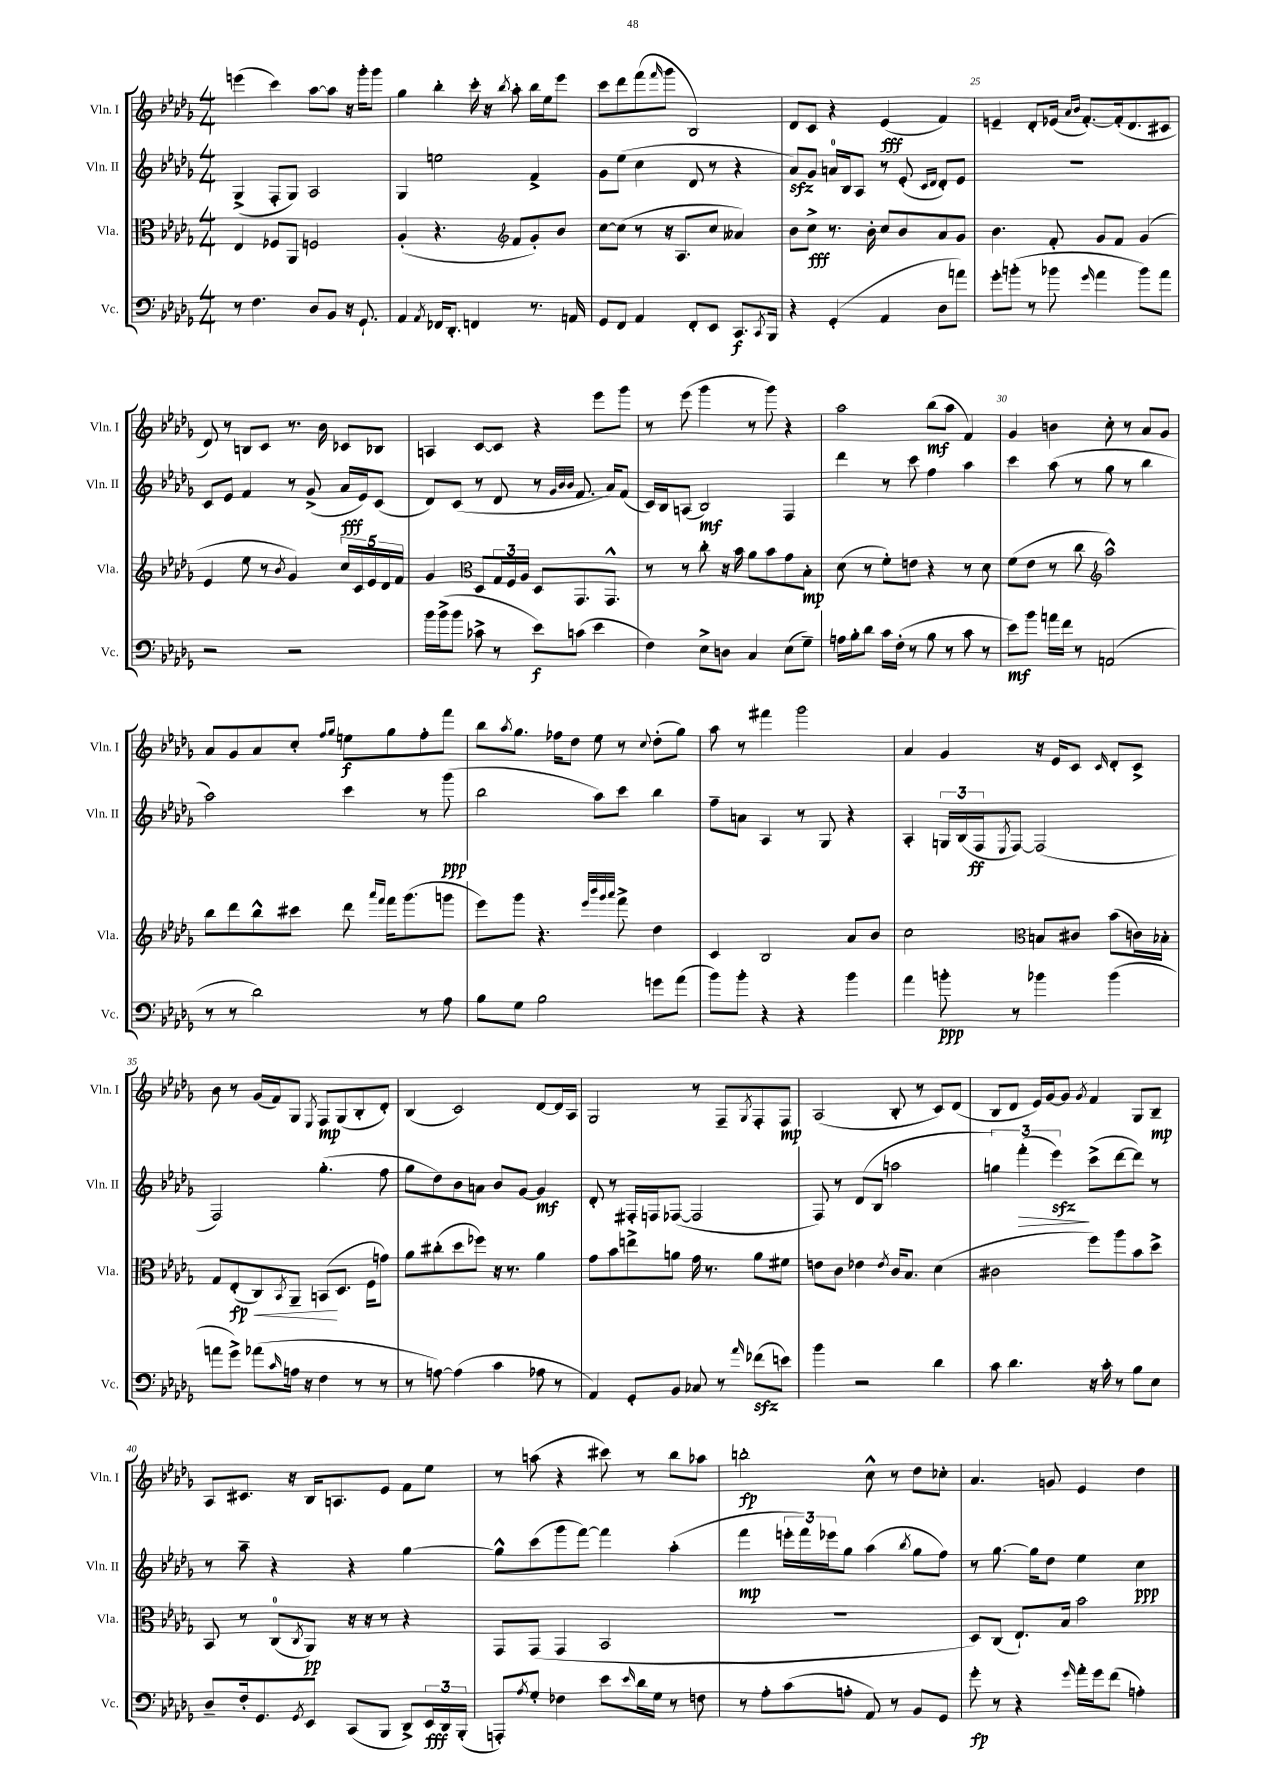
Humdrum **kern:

**kern	**kern	**kern	**kern
*staff4	*staff3	*staff2	*staff1
*clefF4	*clefC3	*clefG2	*clefG2
*k[b-e-a-d-g-]	*k[b-e-a-d-g-]	*k[b-e-a-d-g-]	*k[b-e-a-d-g-]
*M4/4	*M4/4	*M4/4	*M4/4
8r	4E-	(4G-^	(4eee
4.F	.	.	.
.	8F-	8F'	4ccc)
.	8AA-	8G-)	.
8D-	2F	2A-	[8aa-
8BB-	.	.	8aa-]
16r	.	.	16r
8.GG-`	.	.	16ggg-'
.	.	.	8ggg-
=	=	=	=
4AA-	(4A-'	4G-	4gg-
8qAA-	.	.	.
16FF-	4.r	2ee	4bb-'
8.DD-'	.	.	.
4FF	.	.	16ccc'
.	.	.	16r
*	*clefG2	*	*
.	.	.	8qbb-
.	8f	.	8aa-'
8.r	8g-')	4f^	16bb-
.	.	.	16ee-
.	8b-	.	8eee-
16AA	.	.	.
=	=	=	=
8GG-	[8cc	8g-	8ccc
8FF	(8cc]	(8ee-	8ddd-
4AA-	8r	4cc	(8fff
.	.	.	16qqfff
.	16r	.	8ggg-
.	8.A-	.	.
8FF'	.	8d-	2B-)
8EE-	8cc	8r	.
8.CC	4a--)	4r	.
8qCC	.	.	.
16BBB-	.	.	.
=	=	=	=
4r	8b-	8a-)	8d-
.	8cc^	8g-	8c
(4GG-'	8.r	16a	4r
.	.	16B-	.
.	.	8A-	.
.	16b-'	.	.
4AA-	8cc	8r	(4e-
.	8b-	(8e-'	.
.	.	16qqc	.
.	.	16qqd-	.
8D-	8a-	8d-')	4f)
8a)	8g-	8e-	.
=	=	=	=
8g-'	4.b-	1r	4e~
(8b'	.	.	.
8r	.	.	8d-'
8b-	8f'	.	(16e-
.	.	.	16qqa-
.	.	.	16qqb-
.	.	.	[8.f')
16qqg-	.	.	.
4a-	8g-	.	.
.	8f	.	(16f']
.	.	.	8.d-
8b-)	(4g-	.	.
8a-	.	.	8c#
=	=	=	=
2r	4e-	8c	8d-)
.	.	8e-	8r
.	8ee-	4f	8B
.	8r	.	8c
.	8qb-	.	.
2r	4g-)	8r	8.r
.	.	(8g-^	.
.	.	.	16b-
.	20cc	16a-	8c-
.	20c	.	.
.	.	16e-)	.
.	20e-	.	.
.	.	(8c	8B-
.	20d-	.	.
.	20f	.	.
=	=	=	=
16b-	4g-	8d-)	4A
(16b-^	.	.	.
8b-	.	(8c	.
*	*clefC3	*	*
8c-^	8D-	8r	[8c
8r	24G-	8d-	8c]
.	24F	.	.
.	24A-	.	.
8e-)	8D-	8r	4r
.	.	32qqg-	.
.	.	32qqb-	.
.	.	32qqb-	.
(8c	8.GG-	8.f	.
4e-	.	.	8eee-
.	8.GG-^^	16a-)	.
.	.	(8f	8ggg-
=	=	=	=
4F)	8r	16c)	8r
.	.	16B-	.
.	8r	(8A	(8eee-
8E-^	8cc'	2B-)	4ggg-
8D	16r	.	.
.	16b-	.	.
4C	8a-	.	8r
.	8b-	.	8ggg-)
(8E-	8g-	4F	4r
8G-~)	8B-'	.	.
=	=	=	=
16A	(8d-	4ddd-	2aa-
16B-'	.	.	.
8d-	8r	.	.
16c	8f')	8r	.
(16F'	.	.	.
8r	8e	8ccc	.
8B-	4r	4ff	(8bb-
8r	.	.	8aa-
8c	8r	4aa-	4f)
8r	8d-	.	.
=	=	=	=
8e-)	(8f	4ccc	4g-
8b-	8e-	.	.
16a	8r	(8aa-	4b
16f	.	.	.
8r	8cc	8r	.
*	*clefG2	*	*
(2AA	2aa-^^)	8gg-	8cc'
.	.	8r	8r
.	.	4bb-	8a-
.	.	.	8g-
=	=	=	=
8r	8bb-	2aa-)	8a-
8r	8ddd-	.	8g-
2d-)	8bb-^^	.	8a-
.	8ccc#	.	8cc'
.	.	.	16qqff
.	.	.	16qqgg-
.	8ddd-	4ccc	8ee
.	16qqaaa-	.	.
.	16qqfff	.	.
.	16fff	.	8gg-
.	(8.ggg-	.	.
8r	.	8r	8ff'
8A-	8ggg	(8ggg-	8fff
=	=	=	=
8B-	8eee-)	2bb-	8bb-
.	.	.	8qaa-
8G-	8ggg-	.	8.gg-
2B-	4.r	.	.
.	.	.	16ff-
.	.	.	8dd-
.	.	8aa-)	8ee-
.	32qqeee-	.	.
.	32qqbbb-	.	.
.	32qqggg-	.	.
.	32qqaaa-	.	.
.	8fff^	8ccc	8r
.	.	.	8qqcc
8g	4dd-	4bb-	(8dd-'
(8a-	.	.	8gg-)
=	=	=	=
8b-)	4c	8ff~	8aa-
8b-'	.	8a	8r
4r	2B-	4A-	4fff#
4r	.	8r	2ggg-
.	.	8G-	.
4b-	8a-	4r	.
.	8b-	.	.
=	=	=	=
4a-	2cc	4A-'	4a-
8b'	.	24G	4g-
.	.	(24B-	.
.	.	24F	.
.	.	8qE-	.
8r	.	[8F)	.
*	*clefC3	*	*
4b-	8B	(2F]	16r
.	.	.	16e-
.	8c#	.	8c
.	.	.	16qqc
(4b-	(8b-	.	8d-'
.	16c)	.	8c^
.	16B-'	.	.
=	=	=	=
8a	8G-	2F)	8b-
8g-^)	(8E-'	.	8r
(8a-	8C)	.	(16g-
.	.	.	16f)
16qqc	8qBB-	.	.
16A	8AA-~	.	8G-
16r	.	.	.
.	.	.	8qE-
4F	(8BB	(4.gg-'	8F
.	8.D-	.	(8G-
8r	.	.	8B-'
.	16F	.	.
8r	8g)	8ff	8d-')
=	=	=	=
8r	8a-	8gg-	(4B-
[8A)	(8cc#'	8dd-)	.
(4A]	8dd-	8b-	2c)
.	8ff-)	8a	.
4c	16r	8b-	.
.	8.r	.	.
.	.	[8g-	.
8A-	4a-	4g-]	[8d-
8r	.	.	16d-]
.	.	.	16A-
=	=	=	=
4AA-)	8g-	8d-'	2G-
.	8b-	8r	.
8GG-'	8ee^	16F#'	.
.	.	16F	.
8BB-	8a	([8F-	.
8C-	16g-	2F-]	8r
.	8.r	.	.
8r	.	.	8F~
16qqa-	.	.	8qG-
(8f-	8a	.	8F'
8e)	8f#	.	8F
=	=	=	=
4b-	8e	8F)	(2A-
.	8c	8r	.
2r	4e-	(8d-	.
.	.	8B-	.
.	8qe-	.	.
.	16c	2aa	8B-'
.	8.B-	.	.
.	.	.	8r
4d-	(4d-	.	8c)
.	.	.	(8d-
=	=	=	=
8c	2c#	6gg)	8B-
4.d-	.	.	8d-
.	.	(6fff'	.
.	.	.	16e-)
.	.	.	[16g-
.	.	6eee-)	.
.	.	.	8g-]
.	.	.	8qg-
16r	8ff)	(8ccc^	4f
16c'	.	.	.
8r	8aa-	[8ddd-	.
8B-	8b-	8ddd-])	8G-
8E-	8dd-^	8r	8B-~
=	=	=	=
8D-~	8BB-	8r	8A-
16F'	8r	8aa-~	8.c#
8.GG-	.	.	.
.	(8C	4r	.
.	.	.	16r
8qGG-	8qC	.	.
8EE-	8AA-)	.	16B-
.	.	.	8.A
(8CC	16r	4r	.
.	16r	.	.
8BBB-	8r	.	8e-
8DD-^)	4r	[4gg-	8f
24EE-	.	.	8ee-
24DD-	.	.	.
(24BBB-'	.	.	.
=	=	=	=
8AAA')	8GG-	8gg-^^]	8r
8qA-	.	.	.
8G-'	(8GG-	(8ccc	(8aa
4F-	4GG-	8ggg-	4r
.	.	[8fff)	.
8e-	2BB-	4fff]	8ccc#)
16qqe-	.	.	.
16d-	.	.	8r
16G-	.	.	.
8r	.	(4aa-'	8bb-
8F	.	.	8aa-
=	=	=	=
8r	1r	4fff	2bb'
8A-'	.	.	.
(8c	.	24eee'	.
.	.	24fff)	.
.	.	24eee-	.
8A'	.	8gg-	.
8AA-)	.	(4aa-	8cc^^
8r	.	.	8r
.	.	8qbb-	.
8BB-	.	8gg-	8dd-
8GG-	.	8ff)	8cc-'
=	=	=	=
8g-'	8D-)	8r	4.a-
8r	(8C	[8.gg-	.
4r	8.E-`)	.	.
.	.	16gg-]	.
.	.	8dd-	8g
.	16B-	.	.
16qqg-	.	.	.
16a-'	2b-	4ee-	4e-
16g-	.	.	.
(8f	.	.	.
4A')	.	4cc	4dd-
==	==	==	==
*-	*-	*-	*-
